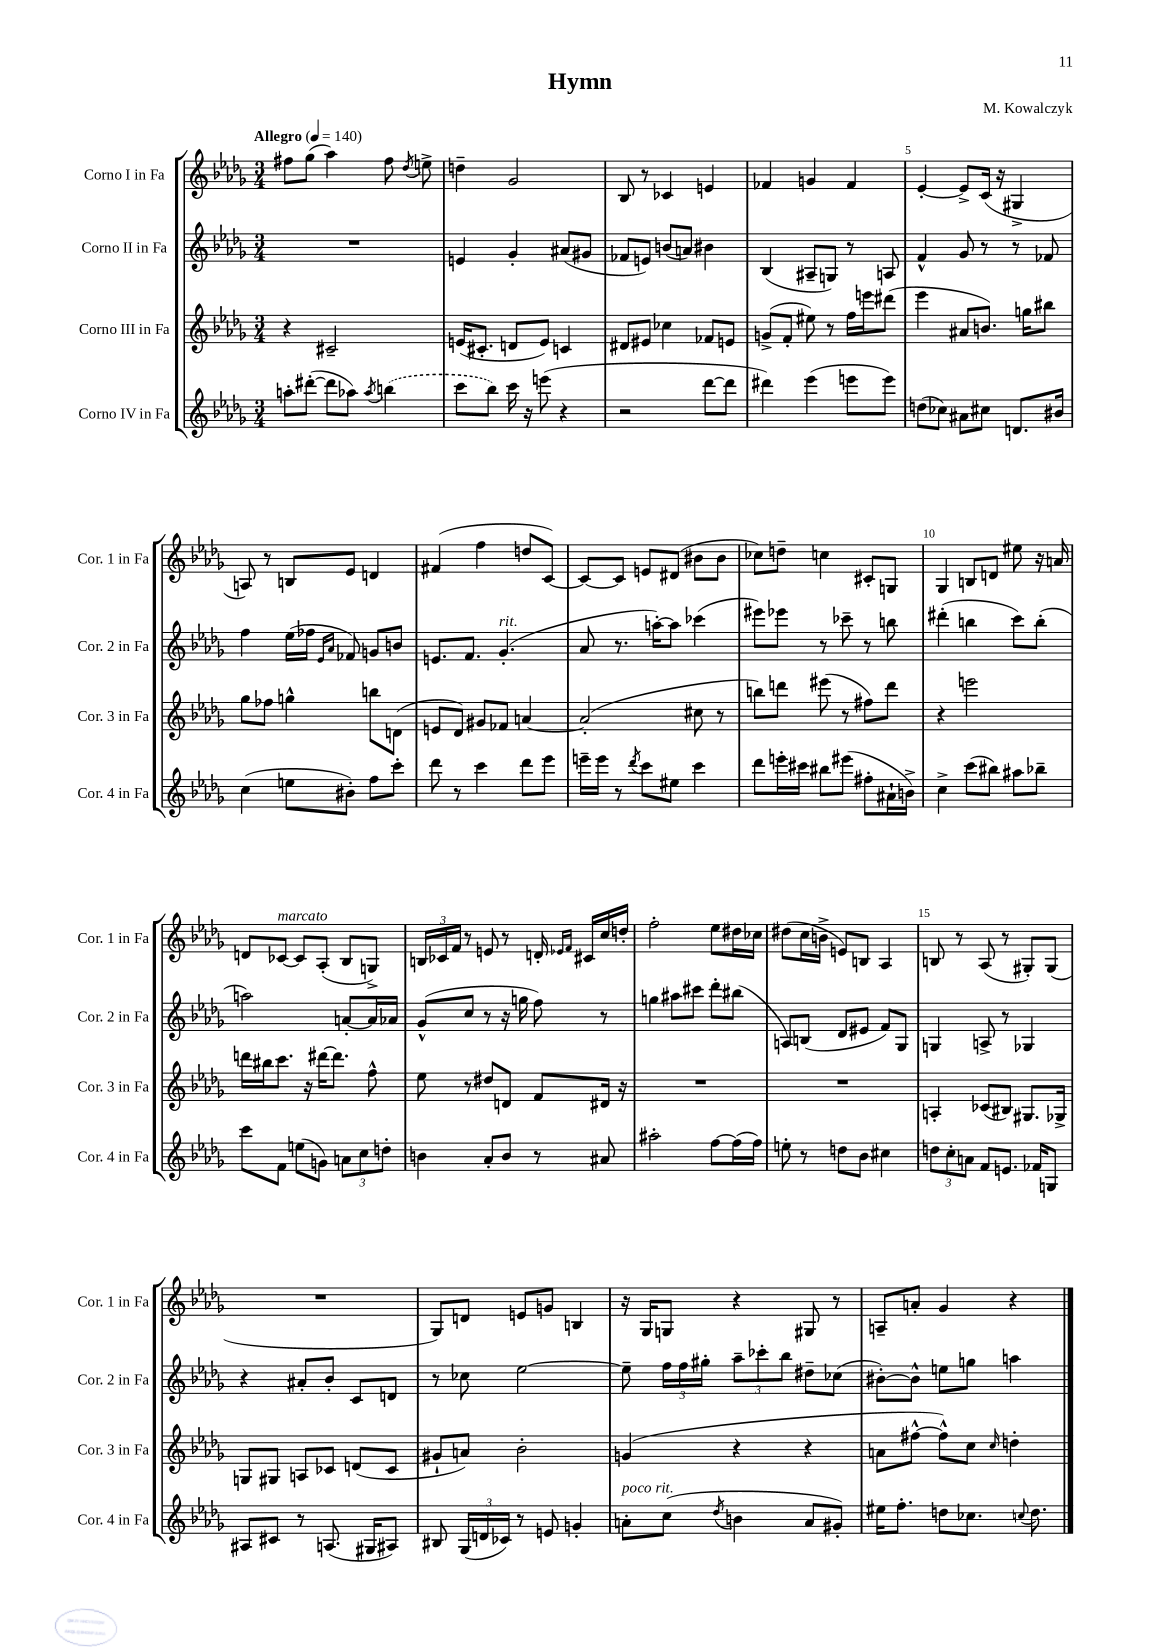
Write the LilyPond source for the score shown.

\header { title = "Hymn" composer = "M. Kowalczyk" }
<<
\new StaffGroup <<
\new Staff = "s0" \with { instrumentName = "Corno I in Fa" shortInstrumentName = "Cor. 1 in Fa" } {
    \clef treble \key des \major \numericTimeSignature \time 3/4 \tempo "Allegro" 4 = 140
    \autoBeamOff fis''8[ ges''8]( aes''4) fis''8 \acciaccatura { des''8 } e''8-> |
    d''4-- ges'2 |
    bes8 r8 ces'4 e'4 |
    fes'4 g'4 fes'4 |
    ees'4~-. ees'8[-> c'16]( r16 gis4-> |
    a8) r8 b8[ ees'8] d'4 |
    fis'4( f''4 d''8[ c'8]~) |
    c'8[~ c'8] e'8[ dis'8]( bis'8[ bis'8] |
    ces''8[) d''8]-- c''4 cis'8[-. g8] |
    ges4 b8[ d'8] eis''8 r16 a'16 |
    d'8[ ces'8]~^\markup { \italic "marcato" } ces'8[ aes8]-.( bes8[ g8]->) |
    \tuplet 3/2 { b16[ ces'16 f'16] } r8 e'8 r8 d'16-. \grace { ees'16[ f'16] } cis'16[ c''16 d''16]-. |
    f''2-. ees''8[ dis''16 ces''16] |
    dis''8[( c''16 b'16]-> e'8[) b8] aes4 |
    b8 r8 aes8( r8 gis8[-.) gis8]( |
    R2. |
    ges8[) d'8] e'8[ g'8] b4 |
    r16 ges16[ g8] r4 gis8 r8 |
    a8[-- a'8]-. ges'4 r4 \bar "|." |
}
\new Staff = "s1" \with { instrumentName = "Corno II in Fa" shortInstrumentName = "Cor. 2 in Fa" } {
    \clef treble \key des \major \numericTimeSignature \time 3/4
    \autoBeamOff R2. |
    e'4 ges'4-. ais'8[( gis'8] |
    fes'8[ e'8]) b'8[( a'8]) bis'4 |
    bes4( ais8[-- g8]) r8 a8 |
    f'4-^ ges'8 r8 r8 fes'8 |
    f''4 ees''16[( fes''16] \grace { ees'16[ aes'16] } fes'8) g'8[ b'8] |
    e'8.[ f'8.] ges'4.-.^\markup { \italic "rit." }( |
    aes'8 r8. a''16[~-.) a''8] ces'''4( |
    eis'''8[) ees'''8] r8 ces'''8-- r8 b''8 |
    dis'''4-.( b''4 c'''8[) b''8]-.( |
    a''2) a'8[~-. a'16 aes'16] |
    ges'8[-^( c''8] r8 r16 g''16 f''8) r8 |
    g''4 ais''8[ cis'''8] des'''8[-. bis''8]( |
    a8[) b8]( des'8[ eis'8] f'8[) ges8] |
    g4 a8-> r8 ges4 |
    r4 ais'8[-. bes'8]-. c'8[ d'8] |
    r8 ces''8 ees''2~ |
    ees''8-- \tuplet 3/2 { f''16[ f''16 gis''16]-. } \tuplet 3/2 { aes''8[-- ces'''8-. bes''8] } dis''8[-- ces''8]( |
    bis'8[~-.) bis'8]-^ e''8[ g''8] a''4 \bar "|." |
}
\new Staff = "s2" \with { instrumentName = "Corno III in Fa" shortInstrumentName = "Cor. 3 in Fa" } {
    \clef treble \key des \major \numericTimeSignature \time 3/4
    \autoBeamOff r4 cis'2-- |
    e'16[( cis'8.]-. d'8[ e'8]) c'4 |
    dis'8[ eis'8] ces''4 fes'8[ e'8] |
    g'8[->( f'8]-. eis''8) r8 f''16[ e'''16 dis'''8]( |
    ees'''4 ais'8[ b'8.]) g''16[ bis''8] |
    ges''8[ fes''8] g''4-^ b''8[ d'8]( |
    e'8[ des'8]) gis'8[ fes'8] a'4~ |
    a'2-.( cis''8 r8 |
    b''8[) d'''8] eis'''8( r8 fis''8[) d'''8] |
    r4 e'''2 |
    d'''16[ bis''16 c'''8.] r16 dis'''16[~ dis'''8.] f''8-^ |
    ees''8 r8 dis''8[ d'8] f'8[ dis'16] r16 |
    R2. |
    R2. |
    a4-. ces'8[( bis8]) gis8.[ ges16]-> |
    g8[ gis8] a8[ ces'8] d'8[( ces'8] |
    gis'8[-! a'8]) bes'2-. |
    g'4( r4 r4 |
    a'8[ fis''8]~-^ fis''8[-^) c''8] \grace { c''16 } d''4-. \bar "|." |
}
\new Staff = "s3" \with { instrumentName = "Corno IV in Fa" shortInstrumentName = "Cor. 4 in Fa" } {
    \clef treble \key des \major \numericTimeSignature \time 3/4
    \autoBeamOff a''8[-. dis'''8]~-.( dis'''8[ aes''8]) \acciaccatura { aes''8 } \once \slurDashed b''4( |
    c'''8[ bes''8]) c'''16 r16 e'''8( r4 |
    r2 des'''8[~ des'''8] |
    dis'''4) ees'''4( e'''8[ e'''8]) |
    d''8[( ces''8]) ais'8[ cis''8] d'8.[ bis'16] |
    c''4( e''8[ bis'8]-.) f''8[ c'''8]-. |
    des'''8 r8 c'''4 des'''8[ ees'''8] |
    e'''16[-- e'''16] r8 \acciaccatura { des'''8 } c'''8[ eis''8] c'''4 |
    des'''8[ e'''16-. cis'''16] bis''8[ eis'''8]( fis''8[-. ais'16-! b'16]->) |
    c''4-> c'''8[( bis''8]) ais''8[ bes''8]-- |
    c'''8[ f'8] e''8[( g'8]) \tuplet 3/2 { a'8[ c''8 d''8]-. } |
    b'4 aes'8[-. b'8] r8 ais'8 |
    ais''2-. f''8[~ f''16( f''16]) |
    e''8-. r8 d''8[ bes'8] cis''4 |
    \tuplet 3/2 { d''8[ c''8-. a'8] } f'8[ e'8.] fes'16[ g8] |
    ais8[ cis'8] r8 a8.( gis16[ ais8]) |
    bis8 \tuplet 3/2 { ges16[( d'16 ces'16]) } r8 e'8 g'4-. |
    a'8[-.^\markup { \italic "poco rit." } c''8]( \acciaccatura { des''8 } b'4 a'8[ gis'8]-.) |
    eis''16[ f''8.]-. d''8[ ces''8.] \appoggiatura { c''8 } d''8. \bar "|." |
}
>>
>>
\layout { \context { \Score \override BarNumber.break-visibility = ##(#f #t #t) barNumberVisibility = #(every-nth-bar-number-visible 5) } }
